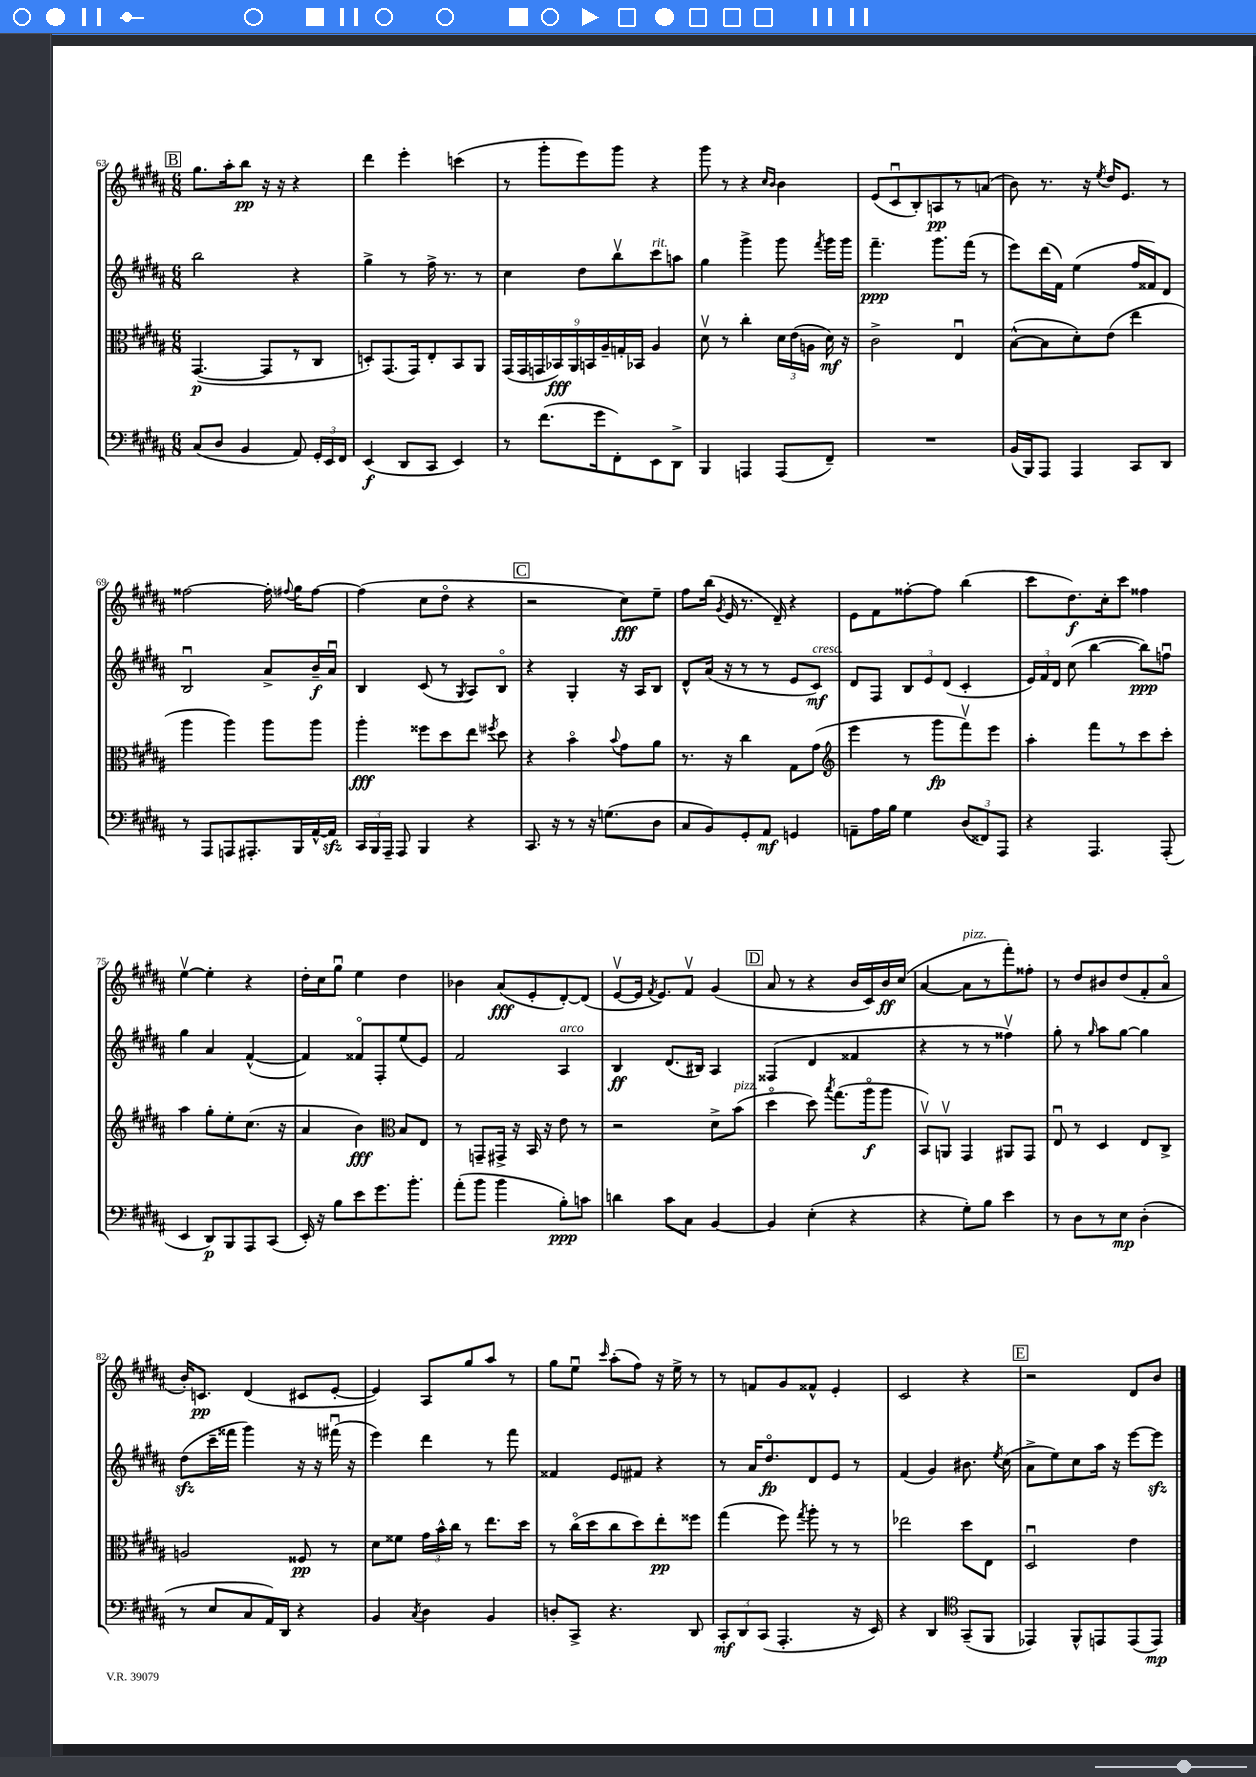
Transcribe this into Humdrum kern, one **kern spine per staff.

**kern	**kern	**kern	**kern
*staff4	*staff3	*staff2	*staff1
*clefF4	*clefC3	*clefG2	*clefG2
*k[f#c#g#d#a#]	*k[f#c#g#d#a#]	*k[f#c#g#d#a#]	*k[f#c#g#d#a#]
*M6/8	*M6/8	*M6/8	*M6/8
(8C#	([4.GG#	2bb	8.gg#
8D#	.	.	.
.	.	.	16aa#'
4BB	.	.	8bb
.	8GG#]	.	16r
.	.	.	16r
8AA#)	8r	4r	4r
24GG#'	8C#	.	.
24EE	.	.	.
24FF#	.	.	.
=	=	=	=
(4EE	8D')	4gg#^	4ddd#
.	(8.GG#	.	.
8DD#	.	8r	4eee'
.	16GG#)	.	.
8CC#	8E'	16ff#^	.
.	.	8.r	.
4EE)	8BB	.	(4ccc
.	8AA#	8r	.
=	=	=	=
8r	(18GG#	4cc#	8r
.	18GG#	.	.
.	18GG	.	.
(8.f#	.	.	8ggg#'
.	18BB-)	.	.
.	18AA#	.	.
.	.	8dd#	8eee)
.	18BB	.	.
16g#	.	.	.
.	18A#~	.	.
8FF#')	.	8bbv	8ggg#
.	18G'	.	.
.	18BB-	.	.
8EE	4A#	8ccc#	4r
8DD#^	.	8aa	.
=	=	=	=
4BBB	8d#v	4gg#	8ggg#
.	8r	.	8r
4AAA	4cc#'	4ggg#^	4r
.	.	.	16qqcc#
.	.	.	16qqb
(8AAA	24d#	8ggg#	4b
.	(24e	.	.
.	24A	.	.
.	.	8qfff#	.
8FF#~)	16d#)	16ggg#	.
.	16r	16ggg#	.
=	=	=	=
2.r	2c#^	4.fff#~	(8e
.	.	.	8c#u
.	.	.	8B')
.	.	8.ggg#	8A
.	4Eu	.	8r
.	.	(16fff#	.
.	.	8r	(8a
=	=	=	=
(16BB	([8B^^	8eee)	8b)
16BBB)	.	.	.
8AAA#	8B]	(16ddd#	8.r
.	.	16f#)	.
4AAA#	8d#')	(4ee	.
.	.	.	16r
.	.	.	8qee
.	(8e	.	16dd#
.	.	.	8.e
8CC#	4ee	16ff#	.
.	.	16f##)	.
8DD#	.	8d#	8r
=	=	=	=
8r	4aa#	2Bu	[2ff##
8AAA#	.	.	.
8AAA	4aa#)	.	.
8.AAA#'	.	.	.
.	8aa#	8a#^	16ff##']
.	.	.	8qqff#
16BBB	.	.	16gg#
[16AA#^^	8aa#	16b~	[8ff#
16AA#]	.	16a#u	.
=	=	=	=
24CC#	4aa#'	4B	(4ff#]
24BBB	.	.	.
24AAA#~	.	.	.
8AAA#	.	.	.
4BBB	8ff##	(8c#	8cc#
.	8dd#	8r	8dd#o
.	.	8qG#	.
4r	8ee	8A#)	4r
.	8qff#	.	.
.	8dd#	8Bo	.
=	=	=	=
8.CC#	4r	4r	2r
16r	.	.	.
8r	4bo	4G#'	.
16r	.	.	.
(8.G	.	.	.
.	8qqb	.	.
.	8g#	16r	8cc#)
.	.	16A#	.
8D#	8a#	8B	8ee~
=	=	=	=
8C#	8.r	8d#^^	8ff#
8BB)	.	(16a#	(16bb
.	.	.	8qg#
.	16r	16r	16e
8GG#'	4cc#	8r	8.r
8AA#	.	8r	.
.	.	.	16d#~)
4GG	8G#	8e	4r
.	(8g#	8c#)	.
=	=	=	=
*	*clefG2	*	*
8AA~	4eee	8d#	8e
16A#	.	8F#	8f#
16B	.	.	.
4G#	8r	12B	[8ff##'
.	.	12e	.
.	8ggg#	.	8ff##]
.	.	(12d#	.
(12D#	8fff#v)	4c#'	(4bb
12FF##)	.	.	.
.	8eee	.	.
12AAA#	.	.	.
=	=	=	=
4r	4aa#'	24e)	8ccc#
.	.	24f#	.
.	.	24d#	.
.	.	(8cc#	8.dd#)
4.AAA#	8fff#	[4bb	.
.	.	.	16cc#'
.	8r	.	8ccc#
.	8ccc#	8bb])	4ff##
(8AAA#'	8ccc#'	8ffu	.
=	=	=	=
4EE	4aa#	4gg#	[4eev
8DD#)	8gg#'	4a#	4ee']
8BBB	8ee'	.	.
8AAA#	(8.cc#	([4f#^^	4r
(8CC#	.	.	.
.	16r	.	.
=	=	=	=
16EE')	4a#	4f#])	16dd#'
16r	.	.	16cc#
8B	.	.	8gg#u
8e	4b)	8f##o	4ee
8.g#	.	8F#'	.
*	*clefC3	*	*
.	8B	(8ee	4dd#
8.b'	.	.	.
.	8E	8e)	.
=	=	=	=
(8a#'	8r	2f#	4b-
8b	8GG~	.	.
4b	16GG#^	.	(8a#
.	16r	.	.
.	16BB	.	8e'
.	16r	.	.
8B')	8e	4A#	[8d#')
8c	8r	.	(8d#]
=	=	=	=
4d	2r	4B	[8ev
.	.	.	16e]
.	.	.	8qf#
.	.	.	8.e)
8c#	.	(8.d#	.
8C#	.	.	8f#v
.	.	16B#)	.
[4BB	8d#^	4A#	(4g#
.	(8b	.	.
=	=	=	=
4BB]	4dd#o	(4F##	8a#
.	.	.	8r
(4E'	8dd#)	4d#	4r
.	8qbb	.	.
.	(8.gg#	.	.
4r	.	4f##	16b
.	16aa#o	.	16c#)
.	8aa#	.	16b
.	.	.	(16cc#
=	=	=	=
4r	8BBv)	4r	[4a#
.	8AAv	.	.
8G#')	4GG#	8r	8a#]
8B	.	8r	8r
4e	8AA#	4ff##v)	8fff#')
.	8GG#	.	8ff##'
=	=	=	=
8r	8Eu	8gg#'	8r
8D#	8r	8r	8dd#
.	.	16qqgg#	.
8r	4D#	8aa#	8b#
8E	.	[8gg#	(8dd#
(4D#'	8E	4gg#]	8f#'
.	8C#^	.	8a#o
=	=	=	=
8r	2A	(8dd#	16b')
.	.	.	8.c
8E	.	16ccc#~	.
.	.	16fff##	.
8C#	.	4ggg#)	(4d#
16AA#)	.	.	.
16DD#	.	.	.
4r	8F##	16r	8c#
.	.	16r	.
.	8r	(16fff#u	[8e'
.	.	16r	.
=	=	=	=
4BB	8d#	4eee)	4e])
.	8f##	.	.
8qC#	.	.	.
4D#	24g#	4ddd#	8A#
.	24b^^	.	.
.	24cc#	.	.
.	8r	.	8gg#
4BB	8.ee	8r	8aa#
.	.	8fff#	8r
.	16dd#	.	.
=	=	=	=
8D'	8r	4f##	8gg#
8CC#^	(16cc#o	.	8eeu
.	16dd#	.	.
.	.	.	16qqccc#
4.r	8cc#	8e	(8aa#'
.	8dd#)	8f#	8ff#)
.	8ee'	4r	16r
.	.	.	16ee^
8DD#	8ff##	.	8r
=	=	=	=
12CC#'	(4gg#	8r	8r
12DD#	.	.	.
.	.	16a#	8f
(12CC#	.	.	.
.	.	8.dd#o	.
4.AAA#'	8ff#)	.	8g#
.	8qgg#	.	.
.	8aa#'	8d#	8f##^^
.	8r	8e	4e'
16r	8r	8r	.
16EE)	.	.	.
=	=	=	=
4r	2ee-	(4f#	2c#
4DD#	.	4g#)	.
*clefC4	*	*	*
(8GG#~	8dd#	8.b#	4r
8FF#	8E	.	.
.	.	8qee	.
.	.	(16cc#	.
=	=	=	=
4EE-)	2D#u	8a#^	2r
.	.	8ee)	.
8FF#^^	.	8cc#	.
8EE	.	16aa#	.
.	.	16r	.
(8EE	4e	[8eee	8d#
8EE)	.	8eee]	8b
==	==	==	==
*-	*-	*-	*-
